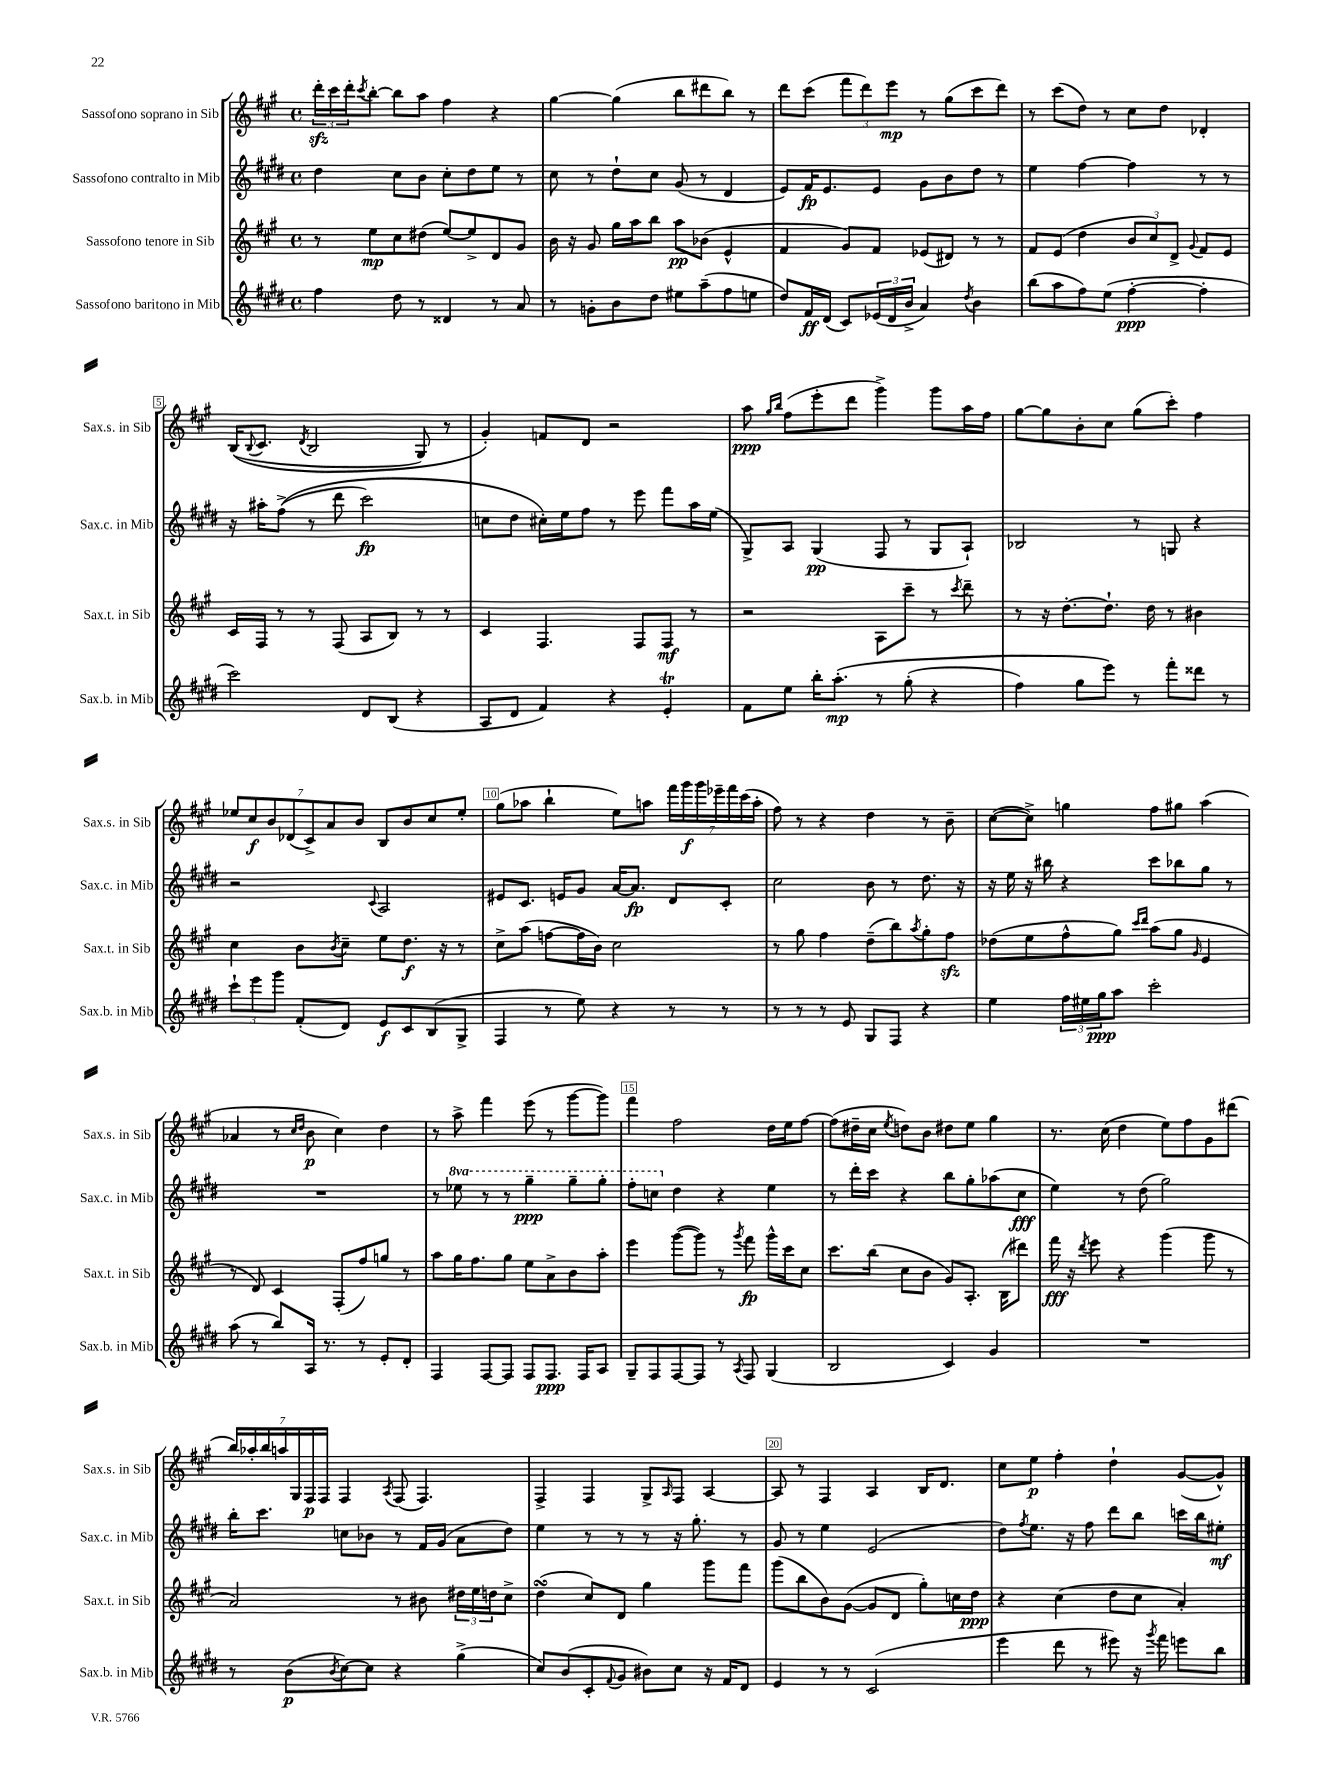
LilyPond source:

<<
\new StaffGroup <<
\new Staff = "s0" \with { instrumentName = "Sassofono soprano in Sib" shortInstrumentName = "Sax.s. in Sib" } {
    \clef treble \key a \major \defaultTimeSignature \time 4/4
    \tuplet 3/2 { d'''16-.\sfz cis'''16 d'''16-. } \acciaccatura { cis'''8 } b''8~-. b''8 a''8 fis''4 r4 |
    gis''4~ gis''4( b''8 dis'''8 b''8) r8 |
    d'''8 cis'''8( \tuplet 3/2 { fis'''8 d'''8) e'''8\mp } r8 gis''8( cis'''8 d'''8) |
    r8 cis'''8( d''8) r8 cis''8 d''8 des'4-. |
    b16(\( \appoggiatura { b8 } cis'8. \acciaccatura { d'8 } b2 gis8) r8 |
    gis'4-.\) f'8 d'8 r2 |
    a''8\ppp \grace { gis''16 b''16 } fis''8( e'''8-. d'''8 gis'''4->) gis'''8 a''16 fis''16 |
    gis''8~ gis''8 b'8-. cis''8 gis''8( cis'''8-.) fis''4 |
    \tuplet 7/4 { ees''8 cis''8\f b'8 des'8( cis'8->) a'8 b'8 } b8 b'8 cis''8 ees''8-. |
    gis''8( aes''8 b''4-! e''8) a''8 \tuplet 7/4 { fis'''16 gis'''16\f gis'''16 ees'''16-- fis'''16 cis'''16( a''16-. } |
    fis''8) r8 r4 d''4 r8 b'8-- |
    cis''8~( cis''8->) g''4 fis''8 gis''8 a''4( |
    aes'4 r8 \grace { cis''16 d''16 } b'8\p cis''4) d''4 |
    r8 a''8-> fis'''4 e'''8( r8 gis'''8~ gis'''8) |
    fis'''4 fis''2 d''16 e''16 fis''8~ |
    fis''8( dis''16-- cis''16 \acciaccatura { e''8 } d''8) b'8 dis''8 e''8 gis''4 |
    r8. cis''16( d''4 e''8) fis''8 gis'8 dis'''8( |
    \tuplet 7/4 { b''16) aes''16-. b''16 a''16 gis16 fis16\p fis16 } fis4 \acciaccatura { a8 } fis8( fis4.) |
    fis4-> fis4 gis8-> \grace { a16 } fis8 a4~ |
    a8 r8 fis4 a4 b16 d'8. |
    cis''8 e''8\p fis''4-. d''4-! gis'8~( gis'8-^) \bar "|." |
}
\new Staff = "s1" \with { instrumentName = "Sassofono contralto in Mib" shortInstrumentName = "Sax.c. in Mib" } {
    \clef treble \key e \major \defaultTimeSignature \time 4/4 \set Staff.ottavationMarkups = #ottavation-simple-ordinals
    dis''4 cis''8 b'8 cis''8-. dis''8 e''8 r8 |
    cis''8 r8 dis''8-! cis''8 gis'8( r8 dis'4 |
    e'8) fis'16\fp e'8. e'8 gis'8 b'8 dis''8 r8 |
    e''4 fis''4~ fis''4 r8 r8 |
    r16 ais''16-. fis''8->(\( r8 dis'''8 cis'''2\fp) |
    c''8 dis''8 cis''16-.\) e''16 fis''8 r8 e'''8 fis'''8 a''16 e''16( |
    gis8->) a8 gis4\pp( fis8 r8 gis8 a8-!) |
    bes2 r8 g8 r4 |
    r2 \appoggiatura { cis'8 } a2 |
    eis'8 cis'8. e'16 gis'8 a'16~ a'8.\fp dis'8 cis'8-. |
    cis''2 b'8 r8 dis''8. r16 |
    r16 e''16 r16 bis''16 r4 cis'''8 bes''8 gis''8 r8 |
    R1 |
    r8 \ottava #1 ees'''8 r8 r8 gis'''4--\ppp gis'''8-- gis'''8-. |
    fis'''8-. c'''8 \ottava #0 dis''4 r4 e''4 |
    r8 dis'''16-. cis'''16 r4 b''8 gis''8-. aes''8( cis''8\fff |
    e''4) r8 dis''8( gis''2) |
    b''16-. cis'''8. c''8 bes'8 r8 fis'16 gis'16( a'8 dis''8) |
    e''4 r8 r8 r8 r16 gis''8.-. r8 |
    gis'8 r8 e''4 e'2( |
    dis''8) \acciaccatura { fis''8 } e''8. r16 fis''8 dis'''8 b''8 c'''16 b''16 eis''8-.\mf \bar "|." |
}
\new Staff = "s2" \with { instrumentName = "Sassofono tenore in Sib" shortInstrumentName = "Sax.t. in Sib" } {
    \clef treble \key a \major \defaultTimeSignature \time 4/4
    r8 e''8\mp cis''8 dis''8( e''8~) e''8-> d'8 gis'8 |
    b'16 r16 gis'8 gis''16 a''16 b''8 a''8\pp bes'8( e'4-^ |
    fis'4 gis'8) fis'8 ees'8( dis'8) r8 r8 |
    fis'8 e'8( d''4 \tuplet 3/2 { b'8 cis''8) d'8-> } \appoggiatura { gis'8 } fis'8 e'8 |
    cis'16 fis16 r8 r8 fis8( a8 b8) r8 r8 |
    cis'4 fis4. fis8 fis8\mf r8 |
    r2 a8 cis'''8-- r8 \acciaccatura { cis'''8 } d'''8-- |
    r8 r16 d''8.~-. d''8.-! d''16 r8 bis'4 |
    cis''4 b'8 \acciaccatura { b'8 } cis''8-- e''8 d''8.\f r16 r8 |
    cis''8-> a''8( f''8~ f''16 b'16) cis''2 |
    r8 gis''8 fis''4 d''8--( b''8) \acciaccatura { a''8 } gis''8-. fis''8\sfz |
    des''8( e''8 fis''8-^ gis''8) \grace { cis'''16 d'''16 } a''8( gis''8 \grace { gis'16 } e'4 |
    r8 d'8) cis'4 fis8-.( fis''8) g''8 r8 |
    a''8 gis''16 fis''8. gis''8 e''8 a'8-> b'8 a''8-. |
    e'''4 gis'''8~( gis'''8) r8 \acciaccatura { gis'''8 } fis'''8\fp gis'''16-^ cis'''16 cis''8 |
    cis'''8. b''16( cis''8 b'8 gis'8) a8.-. b16( dis'''8) |
    fis'''16\fff r16 \acciaccatura { d'''8 } e'''8 r4 gis'''4( gis'''8 r8 |
    a'2) r8 bis'8 \tuplet 3/2 { dis''16 e''16 d''16 } cis''8-> |
    d''4\turn( cis''8) d'8 gis''4 gis'''8 fis'''8 |
    gis'''8( b''8 b'8) gis'8~( gis'8 d'8 gis''8-.) c''16 d''16\ppp |
    r4 cis''4( d''8 cis''8 a'4-.) \bar "|." |
}
\new Staff = "s3" \with { instrumentName = "Sassofono baritono in Mib" shortInstrumentName = "Sax.b. in Mib" } {
    \clef treble \key e \major \defaultTimeSignature \time 4/4
    fis''4 dis''8 r8 disis'4 r8 a'8 |
    r8 g'8-. b'8 dis''8 eis''8 a''8--( fis''8 e''8 |
    dis''8) fis'16\ff dis'16( cis'8) \tuplet 3/2 { ees'16( dis'16 b'16-> } a'4) \acciaccatura { dis''8 } b'4 |
    b''8( a''8 fis''8) e''8( fis''4~-.\ppp fis''4-. |
    cis'''2) dis'8 b8( r4 |
    a8 dis'8 fis'4) r4 e'4-.\trill |
    fis'8 e''8 b''16-. a''8.-.\mp\( r8 gis''8-.( r4 |
    fis''4) gis''8 e'''8\) r8 fis'''8-. disis'''8 r8 |
    \tuplet 3/2 { cis'''8-! e'''8 gis'''8 } fis'8-.( dis'8) e'8\f cis'8 b8( gis8-> |
    fis4 r8 e''8) r4 r8 r8 |
    r8 r8 r8 e'8 gis8 fis8 r4 |
    e''4 \tuplet 3/2 { fis''16 eis''16 gis''16\ppp } a''8 cis'''2-. |
    a''8( r8 b''8) a16 r8. r8 e'8-. dis'8-. |
    fis4 fis8~ fis8 fis8 fis8.\ppp fis16 a8 |
    gis8-- fis8 fis8~ fis8 r8 \acciaccatura { a8 } fis8 gis4( |
    b2 cis'4) gis'4 |
    R1 |
    r8 b'8\p( \acciaccatura { b'8 } cis''8~) cis''8 r4 gis''4->( |
    cis''8) b'8( cis'8-. \appoggiatura { fis'8 } gis'8 bis'8) cis''8 r16 fis'16 dis'8 |
    e'4 r8 r8 cis'2( |
    e'''4 dis'''8 r8 eis'''8) r16 \acciaccatura { gis'''8 } fis'''16 e'''8 b''8 \bar "|." |
}
>>
>>
\layout { \context { \Score \override BarNumber.break-visibility = ##(#f #t #t) barNumberVisibility = #(every-nth-bar-number-visible 5) \override BarNumber.stencil = #(make-stencil-boxer 0.1 0.3 ly:text-interface::print) } }
